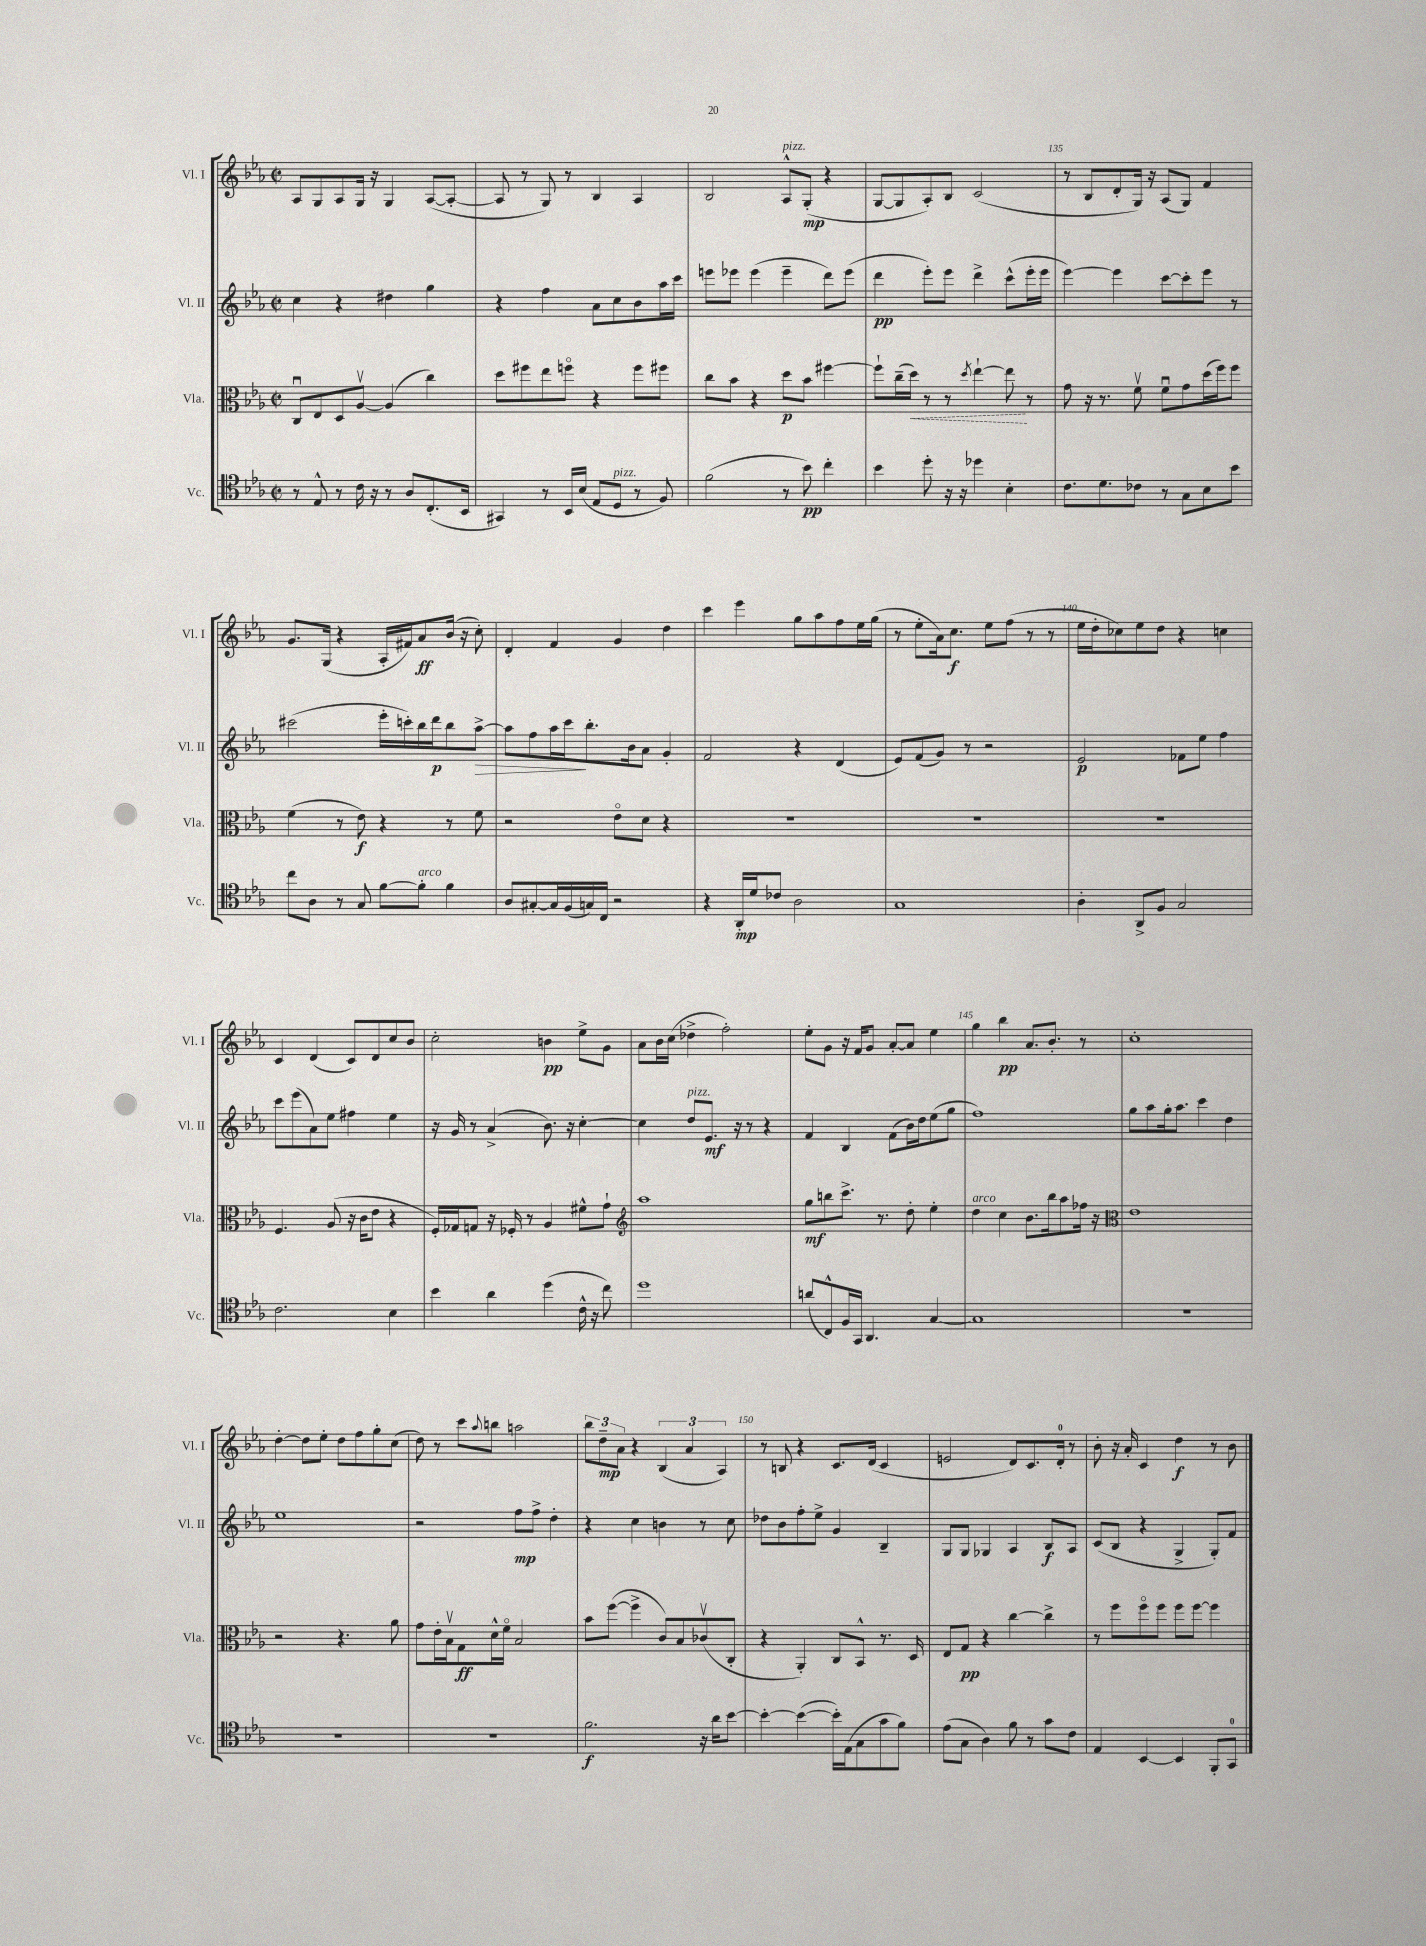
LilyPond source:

<<
\new StaffGroup <<
\new Staff = "s0" \with { instrumentName = "Vl. I" shortInstrumentName = "Vl. I" } {
    \clef treble \key ees \major \defaultTimeSignature \time 2/2
    aes8 g8 aes8 g16 r16 g4 aes8~( aes8~-. |
    aes8 r8 g8) r8 bes4 aes4 |
    bes2 aes8-^^\markup { \italic "pizz." } g8-.\mp( r4 |
    g8~ g8 aes8-.) bes8 c'2( |
    r8 bes8 d'8-. g16) r16 aes8( g8) f'4 |
    g'8. g16( r4 aes16-. fis'16) aes'8\ff bes'16( r16 c''8-.) |
    d'4-. f'4 g'4 d''4 |
    c'''4 ees'''4 g''8 aes''8 f''8 ees''16 g''16( |
    r8 ees''8-. aes'16) c''8.\f ees''8 f''8( r8 r8 |
    ees''16 d''16-. ces''8) ees''8 d''8 r4 c''4 |
    c'4 d'4( c'8) d'8 c''8 bes'8 |
    c''2-. b'4\pp ees''8-> g'8 |
    aes'8 bes'16 c''16( des''4-> f''2-.) |
    ees''8-. g'8 r16 f'16 g'8 aes'8~-. aes'8 ees''4 |
    g''4 bes''4\pp aes'8. bes'8.-. r8 |
    c''1-. |
    d''4~-. d''8 ees''8-. d''8 f''8 g''8-. c''8( |
    d''8) r8 c'''8 \appoggiatura { aes''8 } b''8 a''2 |
    \tuplet 3/2 { bes''8 d''8--\mp aes'8 } r4 \tuplet 3/2 { bes4( aes'4 aes4) } |
    r8 b8 r4 c'8. d'16( c'4 |
    e'2 d'8) c'8. d'16-0-. r8 |
    bes'8-. r16 aes'16-. c'4 d''4\f r8 bes'8 \bar "|." |
}
\new Staff = "s1" \with { instrumentName = "Vl. II" shortInstrumentName = "Vl. II" } {
    \clef treble \key ees \major \defaultTimeSignature \time 2/2
    c''4 r4 dis''4 g''4 |
    r4 f''4 aes'8 c''8 bes'8 aes''16 c'''16 |
    e'''8 ees'''8 ees'''4( ees'''4-- d'''8) ees'''8( |
    d'''4\pp ees'''8-.) ees'''8 d'''4-> c'''8-^( ees'''16-. ees'''16 |
    ees'''4~) ees'''4 c'''8~ c'''8-. ees'''8 r8 |
    cis'''2( ees'''16-. c'''16-.) bes''16 d'''16\p bes''8 aes''8~->\> |
    aes''8 f''8 aes''16 c'''16\! bes''8.-. bes'16 aes'8 g'4-. |
    f'2 r4 d'4( |
    ees'8) f'8( g'8) r8 r2 |
    ees'2\p fes'8 ees''8 f''4 |
    c'''8 ees'''8( aes'8) ees''8 fis''4 ees''4 |
    r16 g'16 r8 aes'4->( bes'8.) r16 c''4~-. |
    c''4 d''8^\markup { \italic "pizz." } ees'8.\mf r16 r8 r4 |
    f'4 bes4 f'8( bes'16) d''16 ees''8( g''8 |
    f''1) |
    g''8 aes''8 g''16-. aes''8. c'''4 d''4 |
    ees''1 |
    r2 f''8\mp f''8-> d''4-. |
    r4 c''4 b'4 r8 c''8 |
    des''8 bes'8 f''8-. ees''8-> g'4 bes4-- |
    g8 g8 ges4 aes4 bes8\f aes8 |
    c'8( bes8 r4 g4-> g8-.) f'8 \bar "|." |
}
\new Staff = "s2" \with { instrumentName = "Vla." shortInstrumentName = "Vla." } {
    \clef alto \key ees \major \defaultTimeSignature \time 2/2
    c8\downbow ees8 d8 aes8~\upbow aes4( c''4) |
    d''8 fis''8 ees''8 f''8\flageolet r4 f''8 fis''8 |
    c''8 bes'8 r4 d''8\p bes'8 fis''4~ |
    fis''8-! c''16--( \once \override Hairpin.style = #'dashed-line d''16\<) r8 r8 \acciaccatura { d''8 } ees''4~-! ees''8\! r8 |
    g'8 r16 r8. f'8\upbow f'8\downbow g'8 d''16( f''16) f''8 |
    f'4( r8 ees'8\f) r4 r8 f'8 |
    r2 ees'8\flageolet d'8 r4 |
    R1 |
    R1 |
    R1 |
    f4. aes8( r16 c'16 ees'8 r4 |
    f16-.) ges16 g8 r16 fes16-. r8 aes4 fis'8-^ g'8-! |
    \clef treble aes''1 |
    g''8\mf b''8 c'''8.-> r8. d''8-. ees''4-. |
    d''4^\markup { \italic "arco" } c''4 bes'8. bes''16 aes''8 fes''16 r16 |
    \clef alto ees'1 |
    r2 r4. aes'8 |
    g'8 ees'16-. bes16\upbow g8\ff d'16-^ f'16\flageolet bes2 |
    bes'8 f''8~( f''4-> c'8) bes8 ces'8\upbow( c8-. |
    r4 aes,4-.) c8 bes,8-^ r8. d16 |
    ees8 g8\pp r4 c''4~ c''4-> |
    r8 f''8 f''8\flageolet f''8 f''8 f''8~ f''4 \bar "|." |
}
\new Staff = "s3" \with { instrumentName = "Vc." shortInstrumentName = "Vc." } {
    \clef tenor \key ees \major \defaultTimeSignature \time 2/2
    r8 ees8-^ r8 c'16 r16 r8 aes8 c8.-.( bes,16 |
    gis,4) r8 bes,16 bes16( ees8 d8^\markup { \italic "pizz." } r8 f8) |
    f'2( r8 bes'8\pp) c''4-. |
    bes'4 d''8-. r16 r16 des''4 bes4-. |
    c'8. d'8. ces'8 r8 g8 bes8 bes'8 |
    c''8 aes8 r8 g8 f'8~ f'8-.^\markup { \italic "arco" } f'4 |
    aes8 gis8~-. gis16 f16( g16) c16 r2 |
    r4 aes,16-.\mp d'16 ces'8 aes2 |
    g1 |
    aes4-. aes,8-> f8 g2 |
    c'2. bes4 |
    bes'4 aes'4 d''4( c'16-^ r16 c''8) |
    d''1 |
    a'8( c8-^) f16 g,16 aes,4. g4~ |
    g1 |
    R1 |
    R1 |
    R1 |
    f'2.\f r16 aes'16 bes'8~ |
    bes'4~-. bes'4~( bes'16-.) ees16( g8 g'8 f'8) |
    ees'8( g8 aes4) f'8 r8 g'8 c'8 |
    ees4 bes,4~ bes,4 f,8-. g,8-0 \bar "|." |
}
>>
>>
\layout { \context { \Score currentBarNumber = #131 \override BarNumber.break-visibility = ##(#f #t #t) barNumberVisibility = #(every-nth-bar-number-visible 5) } }
